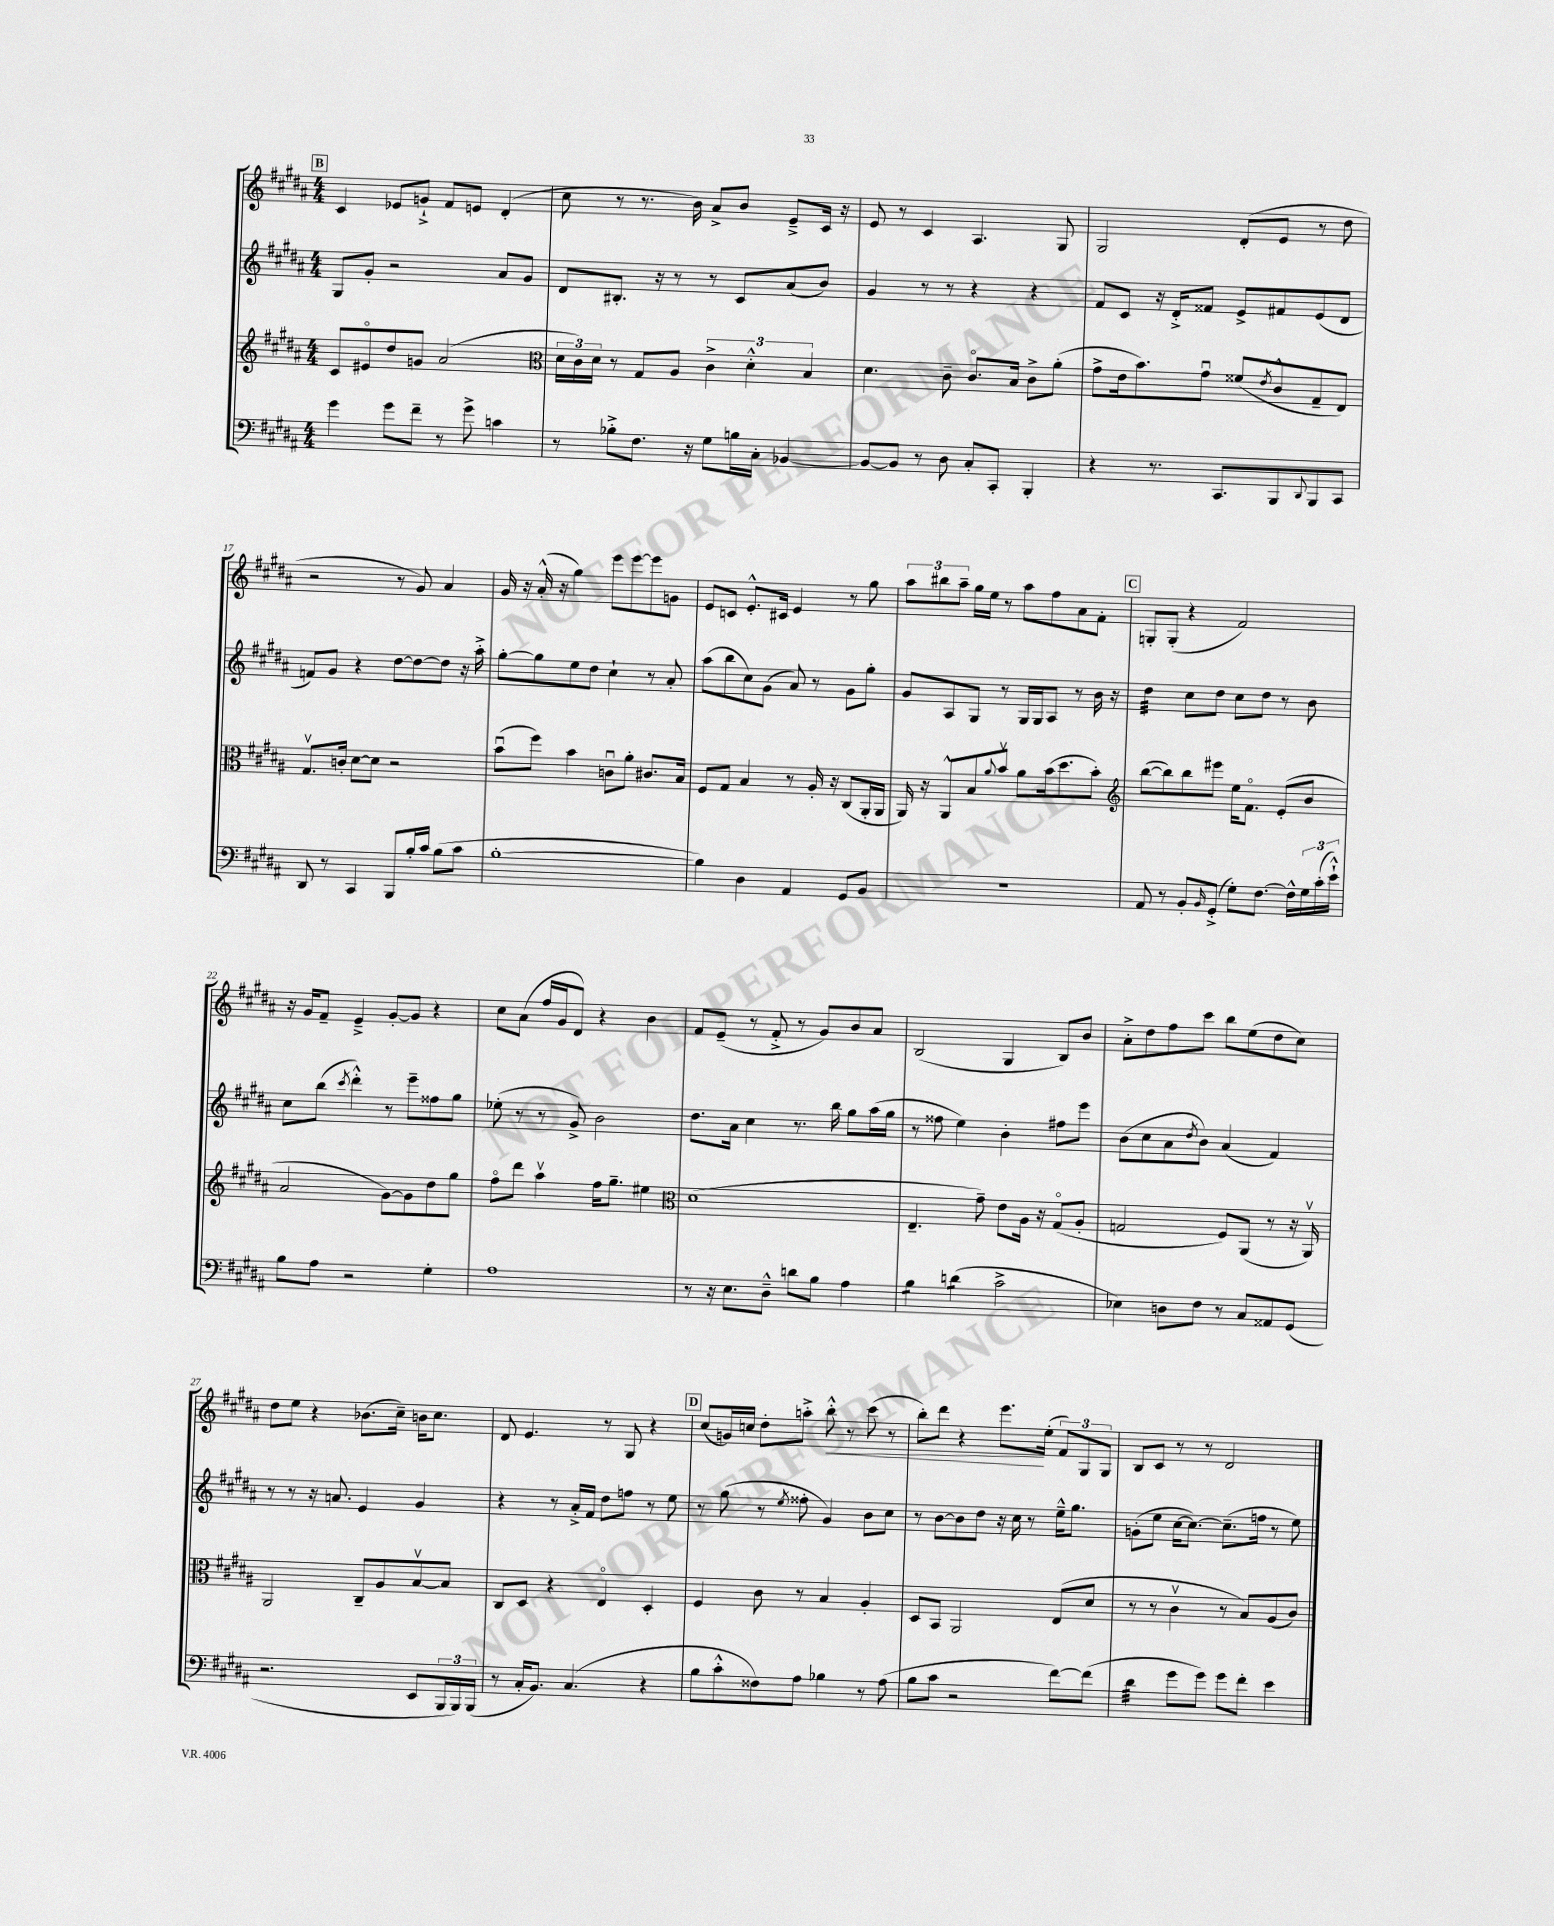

**kern	**kern	**kern	**kern
*staff4	*staff3	*staff2	*staff1
*clefF4	*clefG2	*clefG2	*clefG2
*k[f#c#g#d#a#]	*k[f#c#g#d#a#]	*k[f#c#g#d#a#]	*k[f#c#g#d#a#]
*M4/4	*M4/4	*M4/4	*M4/4
4g#	8c#	8G#	4c#
.	8e#o	8g#'	.
8g#	8dd#	2r	8e-
8f#~	8g	.	8g`^
8r	(2a#	.	8f#
8g#^	.	.	8e
4c	.	8a#	(4d#'
.	.	8g#	.
=	=	=	=
*	*clefC3	*	*
8r	24d#	8d#	8cc#
.	24c#)	.	.
.	24d#	.	.
8B-'^	8r	8.B#'	8r
8.F#	8G#	.	8.r
.	.	16r	.
.	8A#	8r	.
16r	.	.	16b)
8G#	6c#^	8r	8a#^
16B	.	8c#	8b
.	6d#'^^	.	.
16C#'	.	.	.
[4BB-	.	(8a#	8e~^
.	6B	.	.
.	.	8b)	16c#
.	.	.	16r
=	=	=	=
8BB-_	4.d#	4g#	8e
8BB-]	.	.	8r
8r	.	8r	4c#
8D#	8c#~	8r	.
8C#'	8.c#o	4r	4.A#
8CC#'	.	.	.
.	16B	.	.
4BBB'	8c#^	4r	.
.	(8a#'	.	8G#
=	=	=	=
4r	8g#^	8f#	2G#
.	16e	8c#	.
.	8.b)	.	.
8.r	.	16r	.
.	.	16d#'^	.
.	8g#u	8f##	.
8.CC#	.	.	.
.	(8f##	8e^	(8d#'
.	8qe	.	.
8BBB	8c#^^	8f#	8e
8qqDD#	.	.	.
8BBB	8G#~	(8e	8r
8CC#	8E)	8d#	8dd#
=	=	=	=
8DD#	8.G#v	8f)	2r
8r	.	8g#	.
.	16c'	.	.
4CC#	[8d#	4r	.
.	8d#]	.	.
8BBB	2r	[8dd#	8r
16B'	.	8dd#_	8g#)
16c#	.	.	.
(8B	.	8dd#]	4a#
8c#	.	16r	.
.	.	16aa#'^	.
=	=	=	=
[1B'	(8bu	[8gg#'	16g#
.	.	.	16r
.	8ff#)	8gg#]	(16a#'^^
.	.	.	16r
.	4b	8ee	4gg#)
.	.	8dd#	.
.	8cu	4cc#`	8eee
.	8a#'	.	[8eee
.	8.c#	8r	8eee]
.	.	8a#'	8g
.	16B	.	.
=	=	=	=
4B])	8F#	(8aa#	8e
.	8G#	8bb	8c
4D#	4B	8cc#)	8.e'^^
.	.	(8g#	.
.	.	.	16c#
4AA#	8r	8a#)	4e
.	16A#'	8r	.
.	16r	.	.
8GG#	(8C#	8g#	8r
8BB	16AA#'	8gg#'	8gg#
.	16AA#	.	.
=	=	=	=
1r	16AA#)	8g#	12aa#
.	16r	.	.
.	.	.	12bb#
.	8AA#^^	8A#	.
.	.	.	12aa#~
.	8B	8G#	16gg#
.	.	.	16ee
.	8qqa#	.	.
.	8bv	8r	8r
.	8a#	16G#	8aa#
.	.	16G#	.
.	(16b	8A#	8ff#
.	8.dd#	.	.
.	.	8r	8a#
.	8b')	16b	8f#'
.	.	16r	.
=	=	=	=
*	*clefG2	*	*
8AA#	([8bb	4dd#	8G'
8r	8bb])	.	(8G'
8BB'	8bb	8cc#	4r
16qqBB	.	.	.
(8GG#'^	8eee#	8dd#	.
8G#')	16ee	8cc#	2f#)
.	8.f#o	.	.
[8.F#	.	8dd#	.
.	(8e'	8r	.
16F#^^]	.	.	.
24G#	8b	8b	.
(24c#'	.	.	.
24e`^^)	.	.	.
=	=	=	=
8B	2a#	8cc#	16r
.	.	.	16g#
8A#	.	(8bb	8f#~
.	.	8qccc#	.
2r	.	4ddd#'^^)	4e~^
.	[8g#)	8r	[8g#'
.	8g#]	8eee~	8g#]
4G#'	8dd#	8ff##	4r
.	8gg#	8gg#	.
=	=	=	=
1A#	8ff#o	(8ee-'	8cc#
.	8ddd#	8r	(8a#
.	4aa#v	8r	16ff#
.	.	.	16g#
.	.	8g#^)	8d#)
.	16ff#	2b	4r
.	8.gg#~	.	.
.	4ee#	.	4b
=	=	=	=
*	*clefC3	*	*
8r	(1d#	8.dd#	8f#
16r	.	.	(8e~
8.E	.	16a#	.
.	.	4cc#	8r
8D#~^^	.	.	8f#'^
8d	.	8.r	8r
8B	.	.	8g#)
.	.	16bb	.
4A#	.	8gg#	8b
.	.	(16aa#	8a#
.	.	16gg#	.
=	=	=	=
4B	4.E~	8r	(2B
.	.	8ff##	.
(4d	.	4ee)	.
.	8g#~)	.	.
2c#^	8e	4b'	4G#
.	16A#	.	.
.	16r	.	.
.	(8G#o	8ff#	8B)
.	8A#'	8eee	8b
=	=	=	=
4E-)	2G	(8b	8a#'^
.	.	8cc#	8dd#
8D	.	8a#	8ff#
.	.	8qdd#	.
8F#	.	8b)	8ccc#
8r	8F#)	(4a#	8bb
8C#	(8AA#	.	(8ee
8AA##	8r	4f#)	8dd#
(8GG#	16r	.	8cc#)
.	16AA#v)	.	.
=	=	=	=
2.r	2AA#	8r	8dd#
.	.	8r	8ee
.	.	16r	4r
.	.	8.a	.
.	8C#~	4e	(8.b-
.	8A#	.	.
.	.	.	16cc#~)
8EE	[8Bv	4g#	16b
.	.	.	8.cc#
24BBB	8B]	.	.
24BBB)	.	.	.
(24BBB	.	.	.
=	=	=	=
8r	8C#	4r	8d#
16C#'	8D#	.	4.e
8.BB)	.	.	.
.	4r	8r	.
(4.C#	.	16a#'^	.
.	.	16f#	.
.	4Eo	8dd#	8r
.	.	8ff	8G#
4r	4D#'	8r	4r
.	.	8ee	.
=	=	=	=
8B	4F#	8r	(8cc#
8c#'^^	.	(8gg#	16g)
.	.	.	16cc
8F##)	8c#	8r	8dd#'
.	.	8qee	.
8A#	8r	8ff##'	8aa'^
4B-	4B	4g#)	8bb'^^
.	.	.	8r
8r	4A#'	8b	(8ccc#
(8A#	.	8cc#	8r
=	=	=	=
8B	8D#	8r	8bb')
8c#	8BB	[8b	8ddd#
2r	2AA#	8b]	4r
.	.	8dd#	.
.	.	16r	8.eee
.	.	16cc#	.
.	.	8r	.
.	.	.	(16ee'
[8f#)	(8E	16ee~^^	12f#)
.	.	8.gg#	.
.	.	.	12G#
(8f#]	8d#	.	.
.	.	.	12G#
=	=	=	=
4d#	8r	(8g'	8B
.	8r	8ee	8c#
8g#	4c#v	[16cc#	8r
.	.	8.cc#_)	.
8g#)	.	.	8r
8g#	8r	(8.cc#~]	2d#
8f#'	8B)	.	.
.	.	16ff	.
4e	(8A#	8r	.
.	8c#)	8ee)	.
==	==	==	==
*-	*-	*-	*-
